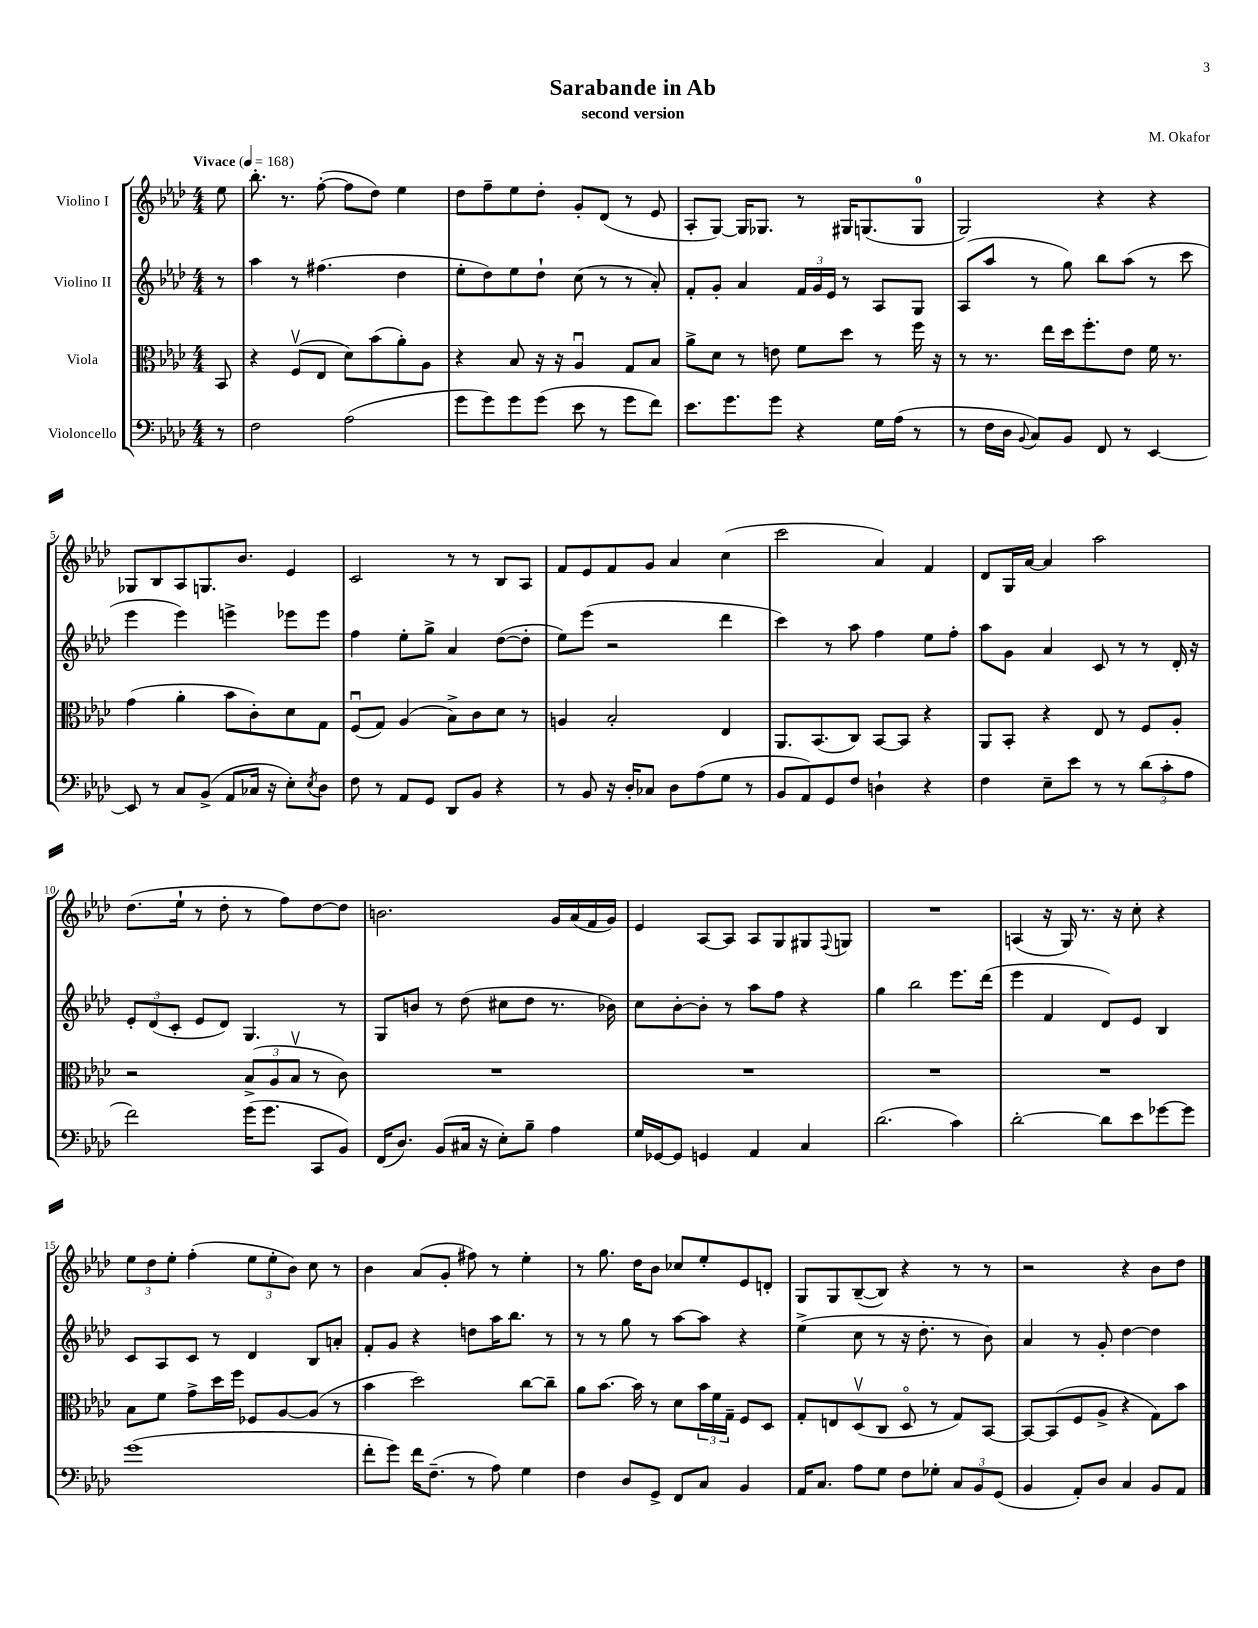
\header { title = "Sarabande in Ab" composer = "M. Okafor" subtitle = "second version" }
<<
\new StaffGroup <<
\new Staff = "s0" \with { instrumentName = "Violino I" } {
    \clef treble \key aes \major \numericTimeSignature \time 4/4 \partial 8 \tempo "Vivace" 4 = 168
    ees''8 |
    bes''8.-. r8. f''8~-.( f''8 des''8) ees''4 |
    des''8 f''8-- ees''8 des''8-. g'8-. des'8( r8 ees'8 |
    aes8-. g8~) g16 ges8. r8 gis16 g8.( g8-0 |
    g2) r4 r4 |
    ges8 bes8 aes8 g8. bes'8. ees'4 |
    c'2 r8 r8 bes8 aes8 |
    f'8 ees'8 f'8 g'8 aes'4 c''4( |
    c'''2 aes'4) f'4 |
    des'8 g16 aes'16~ aes'4 aes''2 |
    des''8.( ees''16-! r8 des''8-. r8 f''8) des''8~ des''8 |
    b'2. g'16 aes'16( f'16 g'16) |
    ees'4 aes8~ aes8 aes8 g8 gis8 \appoggiatura { f8 } g8 |
    R1 |
    a4( r16 g16) r8. r16 c''8-. r4 |
    \tuplet 3/2 { ees''8 des''8 ees''8-. } f''4-.( \tuplet 3/2 { ees''8 ees''8-. bes'8) } c''8 r8 |
    bes'4 aes'8( g'8-. fis''8) r8 ees''4-. |
    r8 g''8. des''16 bes'8 ces''8 ees''8-. ees'8 d'8-. |
    g8 g8 bes8~--( bes8) r4 r8 r8 |
    r2 r4 bes'8 des''8 \bar "|." |
}
\new Staff = "s1" \with { instrumentName = "Violino II" } {
    \clef treble \key aes \major \numericTimeSignature \time 4/4 \partial 8
    r8 |
    aes''4 r8 fis''4.( des''4 |
    ees''8-. des''8) ees''8 des''8-! c''8( r8 r8 aes'8-.) |
    f'8-. g'8-. aes'4 \tuplet 3/2 { f'16 g'16 ees'16 } r8 aes8 g8 |
    aes8( aes''8 r8 g''8) bes''8 aes''8( r8 c'''8 |
    ees'''4 ees'''4) e'''4-> ees'''8 ees'''8 |
    f''4 ees''8-. g''8-> aes'4 des''8~( des''8-. |
    ees''8) ees'''8( r2 des'''4 |
    c'''4) r8 aes''8 f''4 ees''8 f''8-. |
    aes''8 g'8 aes'4 c'8 r8 r8 des'16-. r16 |
    \tuplet 3/2 { ees'8-. des'8( c'8-. } ees'8 des'8) g4. r8 |
    g8 b'8 r8 des''8( cis''8 des''8 r8. bes'16) |
    c''8 bes'8~-. bes'8-. r8 aes''8 f''8 r4 |
    g''4 bes''2 ees'''8. des'''16( |
    ees'''4 f'4 des'8) ees'8 bes4 |
    c'8 aes8 c'8 r8 des'4 bes8 a'8-. |
    f'8-. g'8 r4 d''8 aes''16 bes''8. r8 |
    r8 r8 g''8 r8 aes''8~ aes''8 r4 |
    ees''4->( c''8 r8 r16 des''8.-. r8 bes'8) |
    aes'4 r8 g'8-. des''4~ des''4 \bar "|." |
}
\new Staff = "s2" \with { instrumentName = "Viola" } {
    \clef alto \key aes \major \numericTimeSignature \time 4/4 \partial 8
    bes,8 |
    r4 f8\upbow( ees8 des'8) bes'8( aes'8-.) aes8 |
    r4 bes8 r16 r16 aes4\downbow g8 bes8 |
    aes'8-> des'8 r8 e'8 f'8 des''8 r8 f''16 r16 |
    r8 r8. ees''16 des''16 f''8.-. ees'8 f'16 r8. |
    g'4( aes'4-. bes'8 c'8-.) des'8 g8 |
    f8\downbow( g8) aes4( bes8->) c'8 des'8 r8 |
    a4 bes2-. ees4 |
    aes,8. bes,8.( c8) bes,8~ bes,8 r4 |
    aes,8 bes,8-. r4 ees8 r8 f8 aes8-. |
    r2 \tuplet 3/2 { bes8->( aes8 bes8\upbow } r8 c'8) |
    R1 |
    R1 |
    R1 |
    R1 |
    bes8 f'8 g'8-> des''16 f''16 fes8 aes8~ aes8( r8 |
    bes'4 des''2) c''8~ c''8-- |
    aes'8 bes'8.~ bes'16 r8 des'8 \tuplet 3/2 { bes'16 f'16 g16-- } f8 des8 |
    g8-. e8 des8\upbow( c8 des8\flageolet r8 g8) bes,8~ |
    bes,8~ bes,8( f8 aes8-> r4 g8) bes'8 \bar "|." |
}
\new Staff = "s3" \with { instrumentName = "Violoncello" } {
    \clef bass \key aes \major \numericTimeSignature \time 4/4 \partial 8
    r8 |
    f2 aes2( |
    g'8 g'8) g'8 g'8( ees'8 r8 g'8 f'8) |
    ees'8. g'8. g'8 r4 g16 aes16( r8 |
    r8 f16 des16 \appoggiatura { bes,8 } c8) bes,8 f,8 r8 ees,4~ |
    ees,8 r8 c8 bes,8->( aes,8 ces16 r16 ees8-.) \acciaccatura { ees8 } des8 |
    f8 r8 aes,8 g,8 des,8 bes,8 r4 |
    r8 bes,8 r16 des16-. ces8 des8 aes8( g8 r8 |
    bes,8 aes,8) g,8 f8 d4-! r4 |
    f4 ees8-- ees'8 r8 r8 \tuplet 3/2 { des'8( c'8-. aes8 } |
    f'2) g'16( g'8. c,8 bes,8) |
    f,16( des8.) bes,8( cis16 r16 ees8-.) bes8-- aes4 |
    g16 ges,16~ ges,8 g,4 aes,4 c4 |
    des'2.( c'4) |
    des'2~-. des'8 ees'8 ges'8~ ges'8 |
    g'1( |
    f'8-. g'8) f'16 f8.--( r8 aes8) g4 |
    f4 des8 g,8-> f,8 c8 bes,4 |
    aes,16 c8. aes8 g8 f8 ges8-. \tuplet 3/2 { c8 bes,8 g,8( } |
    bes,4 aes,8-.) des8 c4 bes,8 aes,8 \bar "|." |
}
>>
>>
